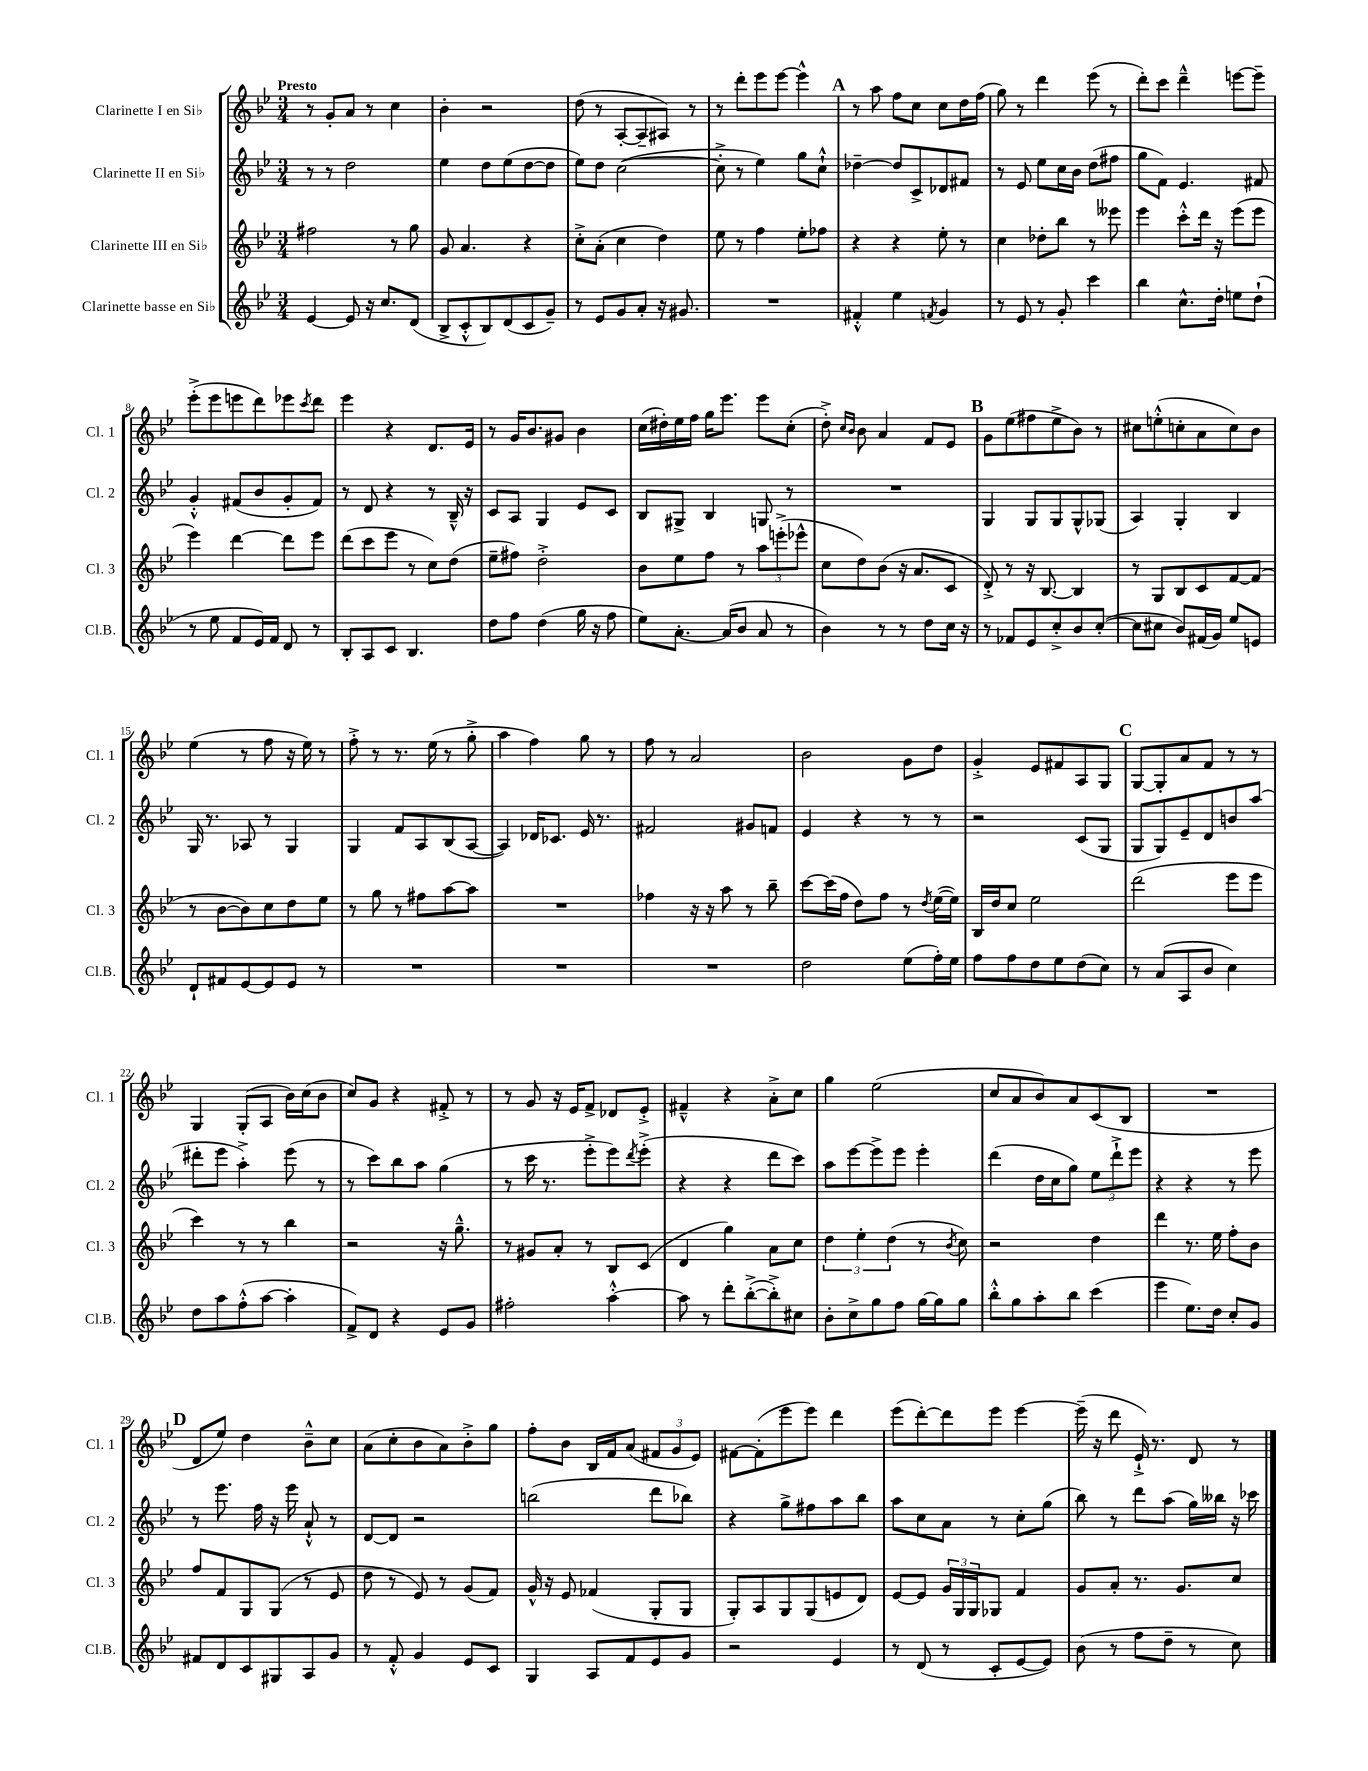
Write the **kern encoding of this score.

**kern	**kern	**kern	**kern
*staff4	*staff3	*staff2	*staff1
*clefG2	*clefG2	*clefG2	*clefG2
*k[b-e-]	*k[b-e-]	*k[b-e-]	*k[b-e-]
*M3/4	*M3/4	*M3/4	*M3/4
[4e-	2ff#	8r	8r
.	.	8r	8g'
8e-]	.	2dd	8a
16r	.	.	8r
8.cc	.	.	.
.	8r	.	4cc
(8d	8gg	.	.
=	=	=	=
8B-^	8g	4ee-	4b-'
8c'^^	4.a	.	.
8B-)	.	8dd	2r
(8d	.	(8ee-	.
8c	4r	[8dd	.
8g~)	.	8dd]	.
=	=	=	=
8r	8cc'^	8ee-)	(8dd
8e-	(8a'	8dd	8r
8g	4cc	([2cc	[8A'
8a'	.	.	8A~]
16r	4dd)	.	8A#)
8.g#	.	.	.
.	.	.	8r
=	=	=	=
2.r	8ee-	8cc'^]	8r
.	8r	8r	8ddd'
.	4ff	4ee-)	8eee-
.	.	.	[8eee-
.	8ee-'	8gg	4eee-^^]
.	8ff-	8cc`^^	.
=	=	=	=
4f#'^^	4r	[4dd-~	8r
.	.	.	8aa
4ee-	4r	8dd-]	8ff
.	.	8c^	8cc
8qf	.	.	.
4g	8ee-'	8d-	8cc
.	8r	8f#	16dd
.	.	.	(16ff
=	=	=	=
8r	4cc	8r	8gg)
8e-	.	8e-	8r
8r	8dd-'	8ee-	4ddd
8g'	8bb-	16cc	.
.	.	16b-	.
4ccc	8r	(8dd	(8eee-
.	8eee--	8ff#	8r
=	=	=	=
4bb-	4eee-	8gg	8ddd')
.	.	8f)	8ccc
8.cc^^	8ccc'^^	4.e-	4ddd~^^
.	16ddd	.	.
16dd'	16r	.	.
8ee	(8eee-	.	[8eee
(8dd`	8eee-	8f#	8eee~]
=	=	=	=
8r	4eee-)	4g'^^	(8eee-'^
8ee-	.	.	8eee-
8f	[4ddd	(8f#	8eee
16e-)	.	8b-	8ddd)
16f	.	.	.
8d	8ddd]	8g'	8eee-
.	.	.	8qccc
8r	8eee-	8f#)	8ddd
=	=	=	=
8B-'	(8ddd	8r	4eee-
8A	8ccc	8d	.
8c	8eee-	4r	4r
4.B-	8r	.	.
.	8cc)	8r	8.d
.	(8dd	16B-~^^	.
.	.	16r	16e-
=	=	=	=
8dd	8ee-~	8c	8r
8ff	8ff#)	8A	16g
.	.	.	8.b-
(4dd	2dd'^	4G	.
.	.	.	8g#
16gg	.	8e-	4b-
16r	.	.	.
8ff	.	8c	.
=	=	=	=
8ee-)	8b-	8B-	(16cc
.	.	.	16dd#')
[8.a'	8ee-	8G#^	16ee-
.	.	.	16ff
.	8ff	4B-	16gg
(16a]	.	.	8.eee-
8b-	8r	.	.
8a	12aa	8G	8eee-
.	(12eee'^	.	.
8r	.	8r	(8cc'
.	12eee-^^	.	.
=	=	=	=
4b-)	8cc	2.r	8dd'^)
.	.	.	16qqcc
.	.	.	16qqb-
.	8dd)	.	8b-
8r	(8b-	.	4a
8r	16r	.	.
.	8.a	.	.
8dd	.	.	8f
16cc	8c	.	8e-
16r	.	.	.
=	=	=	=
8r	8d'^)	4G	8g
8f-	8r	.	(8ee-
8e-	16r	8G	8ff#
.	[8.B-	.	.
8cc'^	.	8G	8ee-^
8b-	4B-]	8G^^	8b-)
([8cc'	.	(8G-	8r
=	=	=	=
8cc]	8r	4A)	8cc#
8cc#	8G	.	(8ee'^^
8b-)	8B-	4G'	8cc'
(16f#	8c	.	8a
16g)	.	.	.
8ee-	[8f	4B-	8cc)
8e	(8f]	.	8b-
=	=	=	=
8d`	8r	16G	(4ee-
.	.	8.r	.
8f#	[8b-	.	.
[8e-	8b-])	8A-	8r
8e-]	8cc	8r	8ff
8e-	8dd	4G	16r
.	.	.	16ee-)
8r	8ee-	.	8r
=	=	=	=
2.r	8r	4G	8ff'^
.	8gg	.	8r
.	8r	8f	8.r
.	8ff#	8A	.
.	.	.	(16ee-
.	[8aa	(8B-	8r
.	8aa]	[8A	8gg'^
=	=	=	=
2.r	2.r	4A])	4aa
.	.	16d-	4ff)
.	.	8.c-	.
.	.	16e-	8gg
.	.	8.r	.
.	.	.	8r
=	=	=	=
2.r	4ff-	2f#	8ff
.	.	.	8r
.	16r	.	2a
.	16r	.	.
.	8aa	.	.
.	8r	8g#	.
.	8bb-~	8f	.
=	=	=	=
2dd	[8ccc	4e-	2b-
.	(16ccc]	.	.
.	16ff	.	.
.	8dd)	4r	.
.	8ff	.	.
(8ee-	8r	8r	8g
.	8qdd	.	.
16ff')	([16ee-	8r	8dd
16ee-	16ee-])	.	.
=	=	=	=
8ff	16B-	2r	4g'^
.	16dd	.	.
8ff	8cc	.	.
8dd	2ee-	.	8e-
8ee-	.	.	8f#
(8dd	.	(8c	8A
8cc)	.	8G	8G
=	=	=	=
8r	(2ddd	8G	[8G
(8a	.	8G)	8G']
8A	.	8e-~	8a
8b-	.	8d	8f
4cc)	8eee-	8b	8r
.	8eee-	(8aa	8r
=	=	=	=
8dd	4ccc)	8ddd#'	4G
8aa	.	8eee-	.
(8ff'^^	8r	4aa'^)	(8G'
[8aa	8r	.	8A
4aa']	4bb-	(8eee-	16b-)
.	.	.	(16cc
.	.	8r	8b-
=	=	=	=
8f^)	2r	8r	8cc)
8d	.	8ccc)	8g
4r	.	8bb-	4r
.	.	8aa	.
8e-	16r	(4gg	8f#'^
.	8.gg~^^	.	.
8g	.	.	8r
=	=	=	=
2ff#'	8r	8r	8r
.	8g#	16ccc	8g
.	.	8.r	.
.	8a'	.	16r
.	.	.	16e-
.	8r	8eee-'^	8f^
[4aa'^^	8B-	8eee-)	8d-
.	.	8qddd	.
.	(8c	(8eee-'^	8e-'^
=	=	=	=
8aa]	4d	4r	4f#~^^
8r	.	.	.
8ddd'	4gg)	4r	4r
([8bb-'^	.	.	.
8bb-'^])	8a	8ddd	8a'^
8cc#	8cc	8ccc)	8cc
=	=	=	=
8b-'	6dd	8aa	4gg
8cc^	.	[8eee-	.
.	6ee-'	.	.
8gg	.	8eee-^]	(2ee-
.	(6dd	.	.
8ff	.	8eee-	.
[16gg	8r	4eee-'	.
16gg]	.	.	.
.	8qb-	.	.
8gg	8cc)	.	.
=	=	=	=
8bb-'^^	2r	(4ddd	8cc
8gg	.	.	8a
8aa'	.	16dd	8b-)
.	.	16cc	.
8bb-	.	8gg)	8a
(4ccc	4dd	12ee-	(8c
.	.	12ddd`^	.
.	.	.	8B-
.	.	12eee-	.
=	=	=	=
4eee-	4ddd	4r	2.r
8.ee-)	8.r	4r	.
16dd	16ee-	.	.
8cc'	8ff'	8r	.
8g	8b-	8eee-	.
=	=	=	=
8f#	8ff	8r	8d
8d	8f	8.eee-	8ee-)
8c	8G	.	4dd
.	.	16ff	.
8G#	(8G	16r	.
.	.	16eee-	.
8A	8r	8a`^^	8b-~^^
8g	8e-	8r	8cc
=	=	=	=
8r	8dd	[8d	(8a
8f'^^	8r	8d]	8cc'
4g	8e-)	2r	8b-
.	8r	.	8a)
8e-	(8g	.	8b-'^
8c	8f)	.	8gg
=	=	=	=
4G	16g^^	(2bb	8ff'
.	16r	.	.
.	8e-	.	8b-
8A	(4f-	.	16B-
.	.	.	16f
8f	.	.	(8a
8e-	8G'	8ddd	12f#
.	.	.	12g
8g	8G	8bb-)	.
.	.	.	12e-)
=	=	=	=
2r	8G')	4r	[8f#
.	8A	.	(8f#']
.	8G	8gg^	8eee-
.	(8G	8ff#	8eee-)
4e-	8e	8aa	4ddd
.	8d)	8bb-	.
=	=	=	=
8r	[8e-	8aa	(8eee-
(8d	8e-]	8cc	[8ddd')
8r	24g	8a	8ddd]
.	24G	.	.
.	24G	.	.
8c'	8G-	8r	8eee-
[8e-	4f	8cc'	[4eee-
8e-])	.	(8gg	.
=	=	=	=
(8b-	8g	8bb-)	(16eee-~]
.	.	.	16r
8r	8a'	8r	8ddd
8ff	8.r	8ddd	16e-`^)
.	.	.	8.r
8dd~	.	(8aa	.
.	8.g	.	.
8r	.	16gg)	8d
.	.	16bb--	.
8cc)	8cc	16r	8r
.	.	16ccc-	.
==	==	==	==
*-	*-	*-	*-
